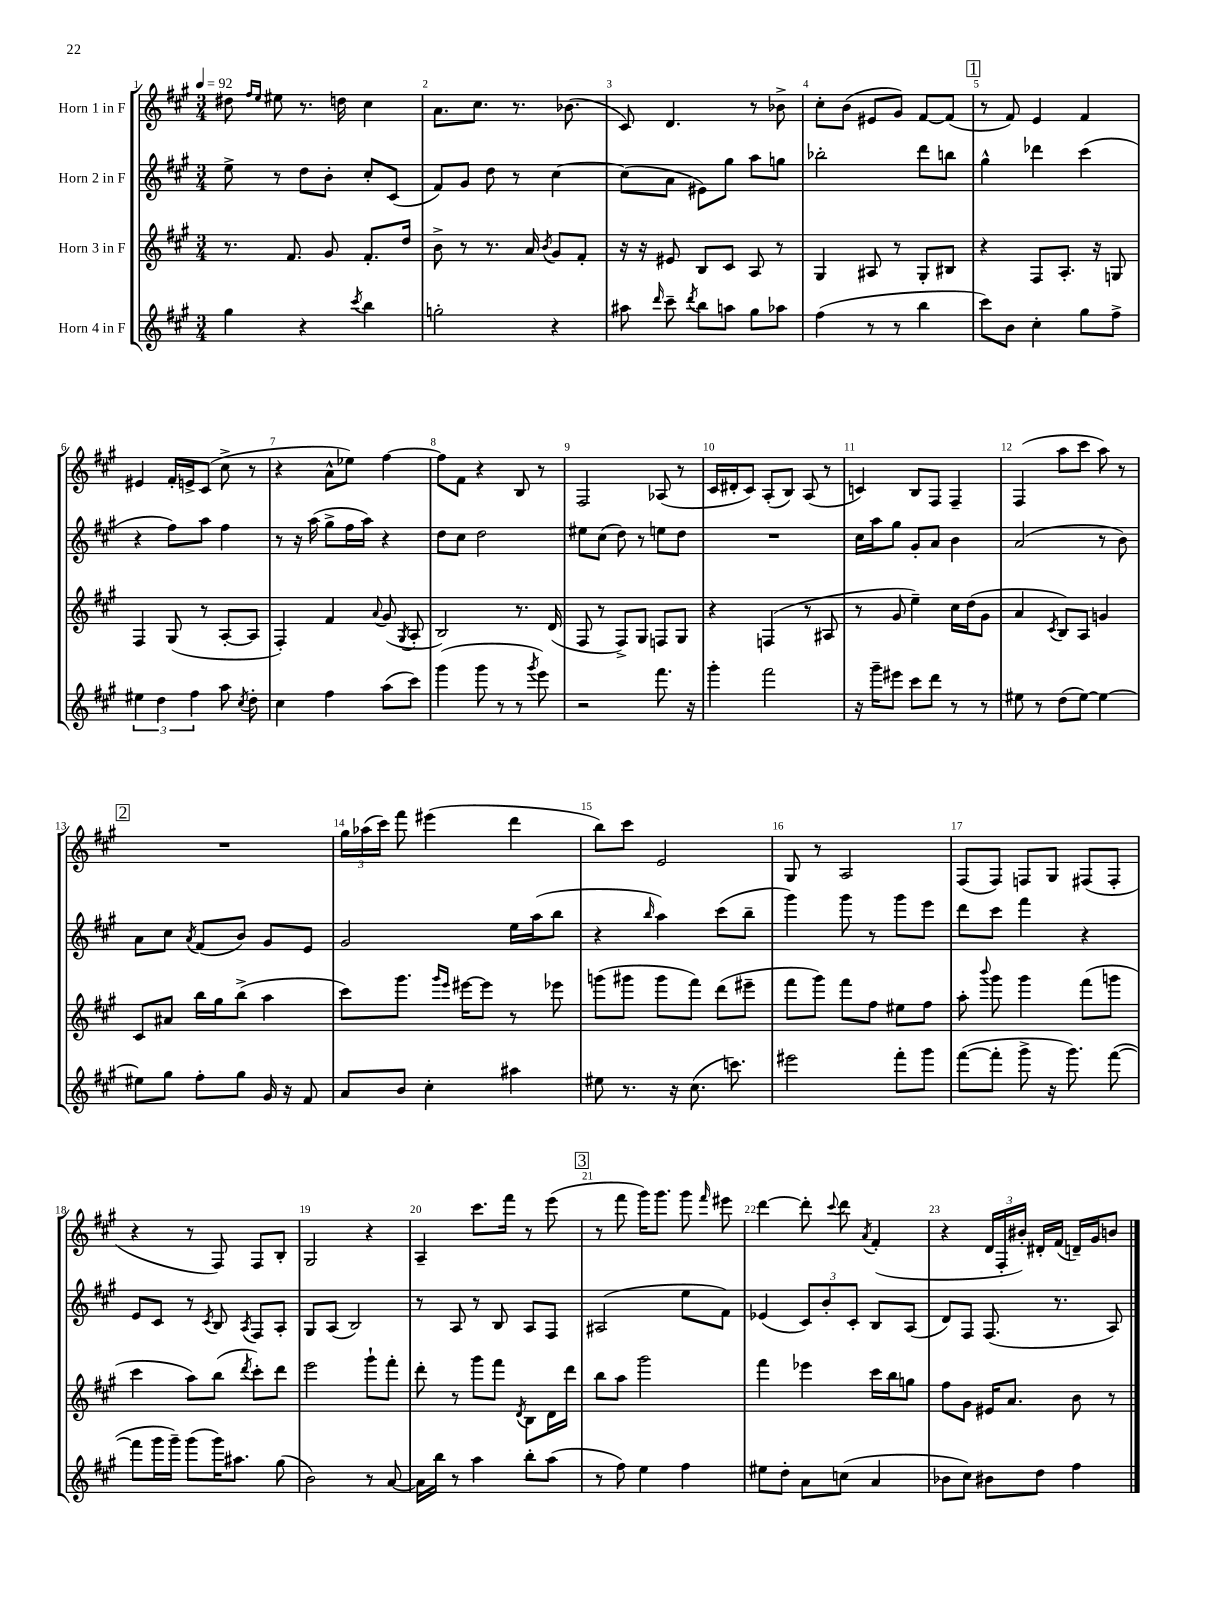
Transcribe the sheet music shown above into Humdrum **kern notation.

**kern	**kern	**kern	**kern
*staff4	*staff3	*staff2	*staff1
*clefG2	*clefG2	*clefG2	*clefG2
*k[f#c#g#]	*k[f#c#g#]	*k[f#c#g#]	*k[f#c#g#]
*M3/4	*M3/4	*M3/4	*M3/4
*MM92	*MM92	*MM92	*MM92
4gg#\	8.r	8ee^\	8dd#\
.	.	.	16qqff#/LL
.	.	.	16qqee/JJ
.	.	8r	8ee#\
.	8.f#/	.	.
4r	.	8dd\L	8.r
.	8g#/	8b'\J	.
.	.	.	16dd\
8qccc#/	.	.	.
4bb\	8.f#'/L	8cc#'/L	4cc#\
.	.	(8c#/J	.
.	16dd/Jk	.	.
=	=	=	=
2gg'\	8b^\	8f#/L)	8.a\L
.	8r	8g#/J	.
.	.	.	8.cc#\J
.	8.r	8dd\	.
.	.	8r	8.r
.	16a/	.	.
.	8qb/	.	.
4r	8g#/L	[4cc#\	.
.	.	.	(8.b-\
.	8f#'/J	.	.
=	=	=	=
8aa#\	16r	(8cc#\]L	8c#/)
.	16r	.	.
16qqddd/	.	.	.
8ccc#~\	8e#/	8a\J	4.d/
8qddd/	.	.	.
8bb\L	8B/L	8e#\L)	.
8aa\J	8c#/J	8gg#\J	.
8gg#\L	8A/	8aa\L	8r
8aa-\J	8r	8gg\J	8b-^\
=	=	=	=
(4ff#\	4G#/	2bb-'\	8cc#'\L
.	.	.	(8b\J
8r	8A#/	.	8e#/L
8r	8r	.	8g#/J)
4bb\	8G#'/L	8ddd\L	[8f#/L
.	8B#/J	8bb\J	(8f#/]J
=	=	=	=
8ccc#\L)	4r	4gg#^^\	8r
8b\J	.	.	8f#/)
4cc#'\	8F#/L	4ddd-\	4e/
.	8.A'/J	.	.
8gg#\L	.	(4ccc#\	4f#/
.	16r	.	.
8ff#^\J	8G/	.	.
=	=	=	=
6ee#\	4F#/	4r	4e#/
6dd\	.	.	.
.	(8G#/	8ff#\L)	16f#'/LL
.	.	.	16e^/J
6ff#\	.	.	.
.	8r	8aa\J	(8c#/J
8aa\	[8A'/L	4ff#\	8cc#^\
8qcc#/	.	.	.
8dd'\	8A/]J	.	8r
=	=	=	=
4cc#\	4F#'/)	8r	4r
.	.	16r	.
.	.	(16aa\	.
4ff#\	4f#/	8gg#^\L	8a^^\L
.	.	16ff#\L	8ee-\J)
.	.	16aa\JJ)	.
.	8qqa/	.	.
(8aa\L	(8g#/	4r	[4ff#\
.	8qG#/	.	.
8ccc#\J)	8A'/	.	.
=	=	=	=
(4ggg#\	2B/)	8dd\L	8ff#\]L
.	.	8cc#\J	8f#\J
8ggg#\	.	2dd\	4r
8r	.	.	.
8r	8.r	.	8B/
8qggg#/	.	.	.
8eee\)	.	.	8r
.	(16d/	.	.
=	=	=	=
2r	8F#/	8ee#\L	2F#/
.	8r	(8cc#\J	.
.	8F#^/L)	8dd\)	.
.	8G#/J	8r	.
8.fff#\	8F/L	8ee\L	(8A-/
.	8G#/J	8dd\J	8r
16r	.	.	.
=	=	=	=
4ggg#'\	4r	2.r	16c#/LL
.	.	.	16d#'/J
.	.	.	8c#/J)
2fff#\	(4F/	.	(8A'/L
.	.	.	8B/J)
.	8r	.	(8A/
.	8A#/	.	8r
=	=	=	=
16r	8r	16cc#\LL	4c/)
16ggg#~\LK	.	16aa\J	.
8eee#\J	8g#/	8gg#\J	.
8ccc#\L	4ee~\)	8g#'/L	8B/L
8ddd\J	.	8a/J	8F#/J
8r	16cc#\LL	4b\	4F#~/
.	(16dd\J	.	.
8r	8g#\J	.	.
=	=	=	=
8ee#\	4a/	(2a/	(4F#/
8r	.	.	.
.	8qc#/	.	.
(8dd\L	8B/L)	.	8aa\L
[8ee#\J)	8A/J	.	8ccc#\J
4ee#\_	4g/	8r	8aa\)
.	.	8b\)	8r
=	=	=	=
8ee#\]L	8c#/L	8a\L	2.r
8gg#\J	8a#/J	8cc#\J	.
.	.	8qa/	.
8ff#'\L	16bb\LL	(8f#/L	.
.	16gg#\J	.	.
8gg#\J	(8bb^\J	8b/J)	.
16g#/	4aa\	8g#/L	.
16r	.	.	.
8f#/	.	8e/J	.
=	=	=	=
8a/L	8ccc#\L)	2g#/	24gg#\LL
.	.	.	(24aa-\
.	.	.	24ccc#\JJ)
8b/J	8.ggg#\J	.	8fff#\
4cc#'\	.	.	(4eee#\
.	16qqggg#/LL	.	.
.	16qqeee/JJ	.	.
.	[16eee#\LK	.	.
.	8eee#\]J	.	.
4aa#\	8r	16ee\LL	4ddd\
.	.	(16aa\J	.
.	8eee-\	8bb\J	.
=	=	=	=
8ee#\	(8ggg\L	4r	8bb\L)
8.r	8ggg#\J	.	8ccc#\J
.	.	16qqbb/	.
.	8ggg#\L	4aa\)	2e/
16r	.	.	.
(8.cc#\	8fff#\J)	.	.
.	(8ddd\L	(8ccc#\L	.
8.ccc\)	.	.	.
.	8eee#~\J	8bb~\J	.
=	=	=	=
2eee#\	8fff#\L	4ggg#\)	8G#/
.	8ggg#\J)	.	8r
.	8fff#\L	8ggg#\	2A/
.	8ff#\J	8r	.
8fff#'\L	8ee#\L	8ggg#\L	.
8ggg#\J	8ff#\J	8eee\J	.
=	=	=	=
([8fff#\L	8aa'\	8ddd\L	(8F#/L
.	8qqbbb/	.	.
8fff#'\]J	8ggg#\	8ccc#\J	8F#/J)
8ggg#^\	4ggg#\	4fff#\	8F/L
16r	.	.	8G#/J
8.ggg#\)	.	.	.
.	(8fff#\L	4r	(8F#/L
([8fff#\	8ggg\J	.	8F#'/J
=	=	=	=
8fff#\]L	4ccc#\	8e/L	4r
16ggg#\L	.	8c#/J	.
16ggg#~\JJ)	.	.	.
(8ggg#\L	8aa\L)	8r	8r
.	.	8qc#/	.
16ggg#\K)	(8bb\J	8B/	8F#/)
8.aa#\J	.	.	.
.	8qddd/	8qA/	.
.	8ccc#'\L)	8F#/L	8F#/L
(8gg#\	8ddd\J	8A'/J	8B'/J
=	=	=	=
2b\)	2eee\	8G#/L	2G#/
.	.	(8A/J	.
.	.	2B/)	.
8r	8ggg#`\L	.	4r
[8a/	8fff#'\J	.	.
=	=	=	=
16a\]LL	8ddd'\	8r	4A~/
16bb\JJ	.	.	.
8r	8r	8A/	.
4aa\	8ggg#\L	8r	8.ccc#\L
.	8fff#\J	8B/	.
.	.	.	16fff#\Jk
.	8qd/	.	.
8bb'\L	8B\L	8A/L	8r
(8aa\J	16d\L	8F#/J	(8eee\
.	16ddd\JJ	.	.
=	=	=	=
8r	8bb\L	(2A#/	8r
8ff#\)	8aa\J	.	8fff#\
4ee\	2ggg#\	.	16ggg#\LK)
.	.	.	8.ggg#\J
4ff#\	.	8ee\L	8ggg#\
.	.	.	16qqfff#/
.	.	8f#\J)	8eee#\
=	=	=	=
8ee#\L	4fff#\	(4e-/	[4ddd\
8dd'\J	.	.	.
8a\L	4eee-\	12c#/L)	8ddd'\]
.	.	12b'/	.
.	.	.	8qqccc#/
(8cc\J	.	.	8ddd\
.	.	12c#'/J	.
.	.	.	8qa/
4a/	16ccc#\LL	8B/L	(4f#'/
.	16bb\J	.	.
.	8gg\J	(8A/J	.
=	=	=	=
8b-\L	8ff#\L	8d/L)	4r
8cc#\J)	8g#\J	8F#/J	.
8b#\L	16e#/LK	(8.F#/	24d/LL
.	.	.	24F#'/
.	8.a/J	.	.
.	.	.	24b#'/JJ)
8dd\J	.	.	16d#'/LL
.	.	8.r	(16f#/JJ
4ff#\	8b\	.	16d~/LL)
.	.	.	16g#/J
.	8r	8A/)	8b/J
==	==	==	==
*-	*-	*-	*-
